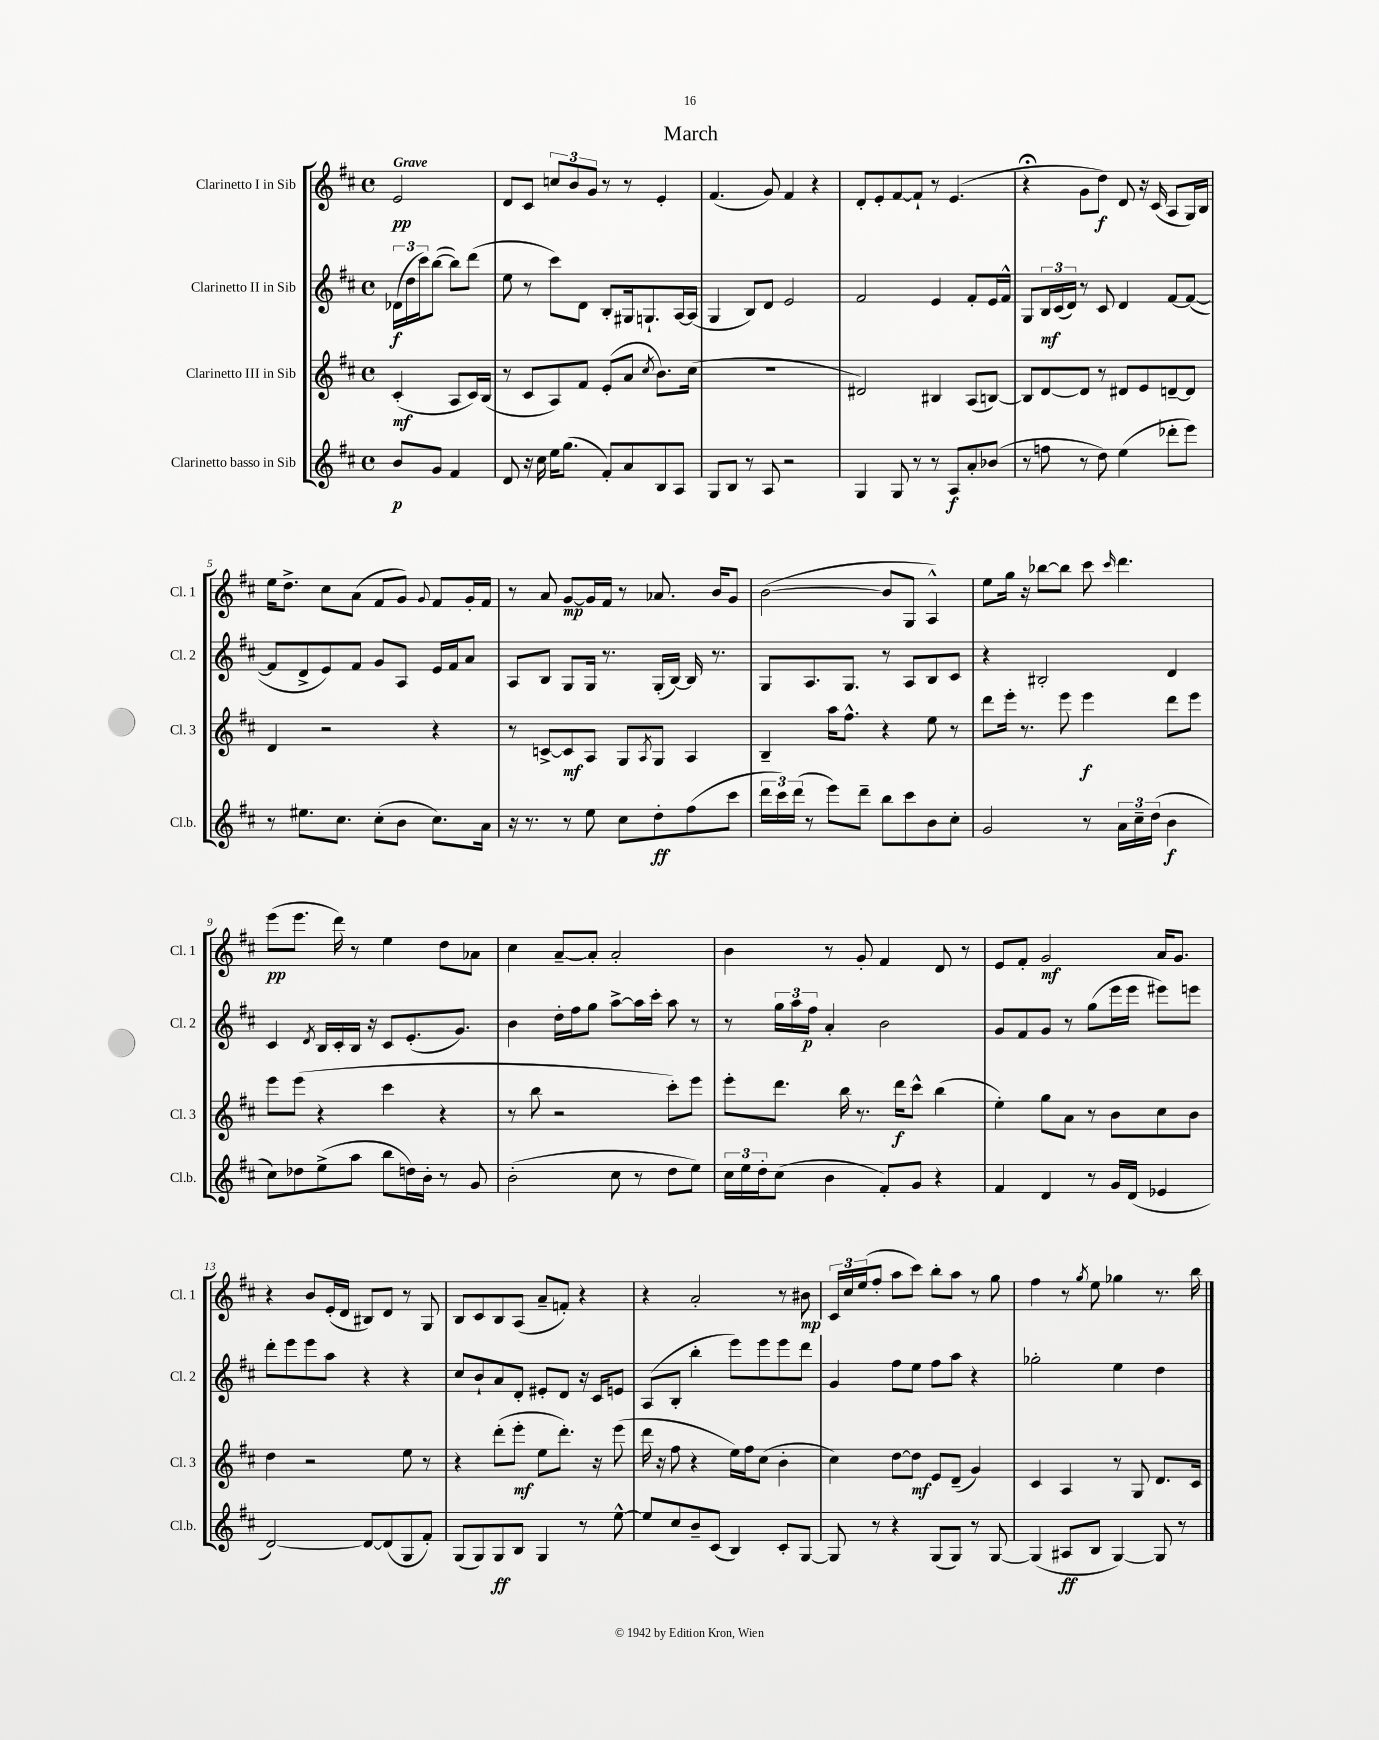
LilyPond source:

\header { title = "March" }
<<
\new StaffGroup <<
\new Staff = "s0" \with { instrumentName = "Clarinetto I in Sib" shortInstrumentName = "Cl. 1" } {
    \clef treble \key d \major \defaultTimeSignature \time 4/4 \partial 2 \tempo "Grave"
    e'2\pp |
    d'8 cis'8 \tuplet 3/2 { c''8 b'8 g'8 } r8 r8 e'4-. |
    fis'4.( g'8) fis'4 r4 |
    d'8-. e'8-. fis'8~ fis'8-! r8 e'4.( |
    r4\fermata g'8 d''8\f) d'8 r16 cis'16( a8 g16) b16 |
    e''16 d''8.-> cis''8 a'8( fis'8 g'8) \appoggiatura { g'8 } fis'8 g'16-. fis'16 |
    r8 a'8 g'8~\mp g'16 fis'16 r8 aes'8. b'16 g'8 |
    b'2~( b'8 g8 a4-^) |
    e''8 g''16 r16 bes''8~ bes''8 cis'''8 \grace { cis'''16 } d'''4. |
    e'''8\pp( e'''8. d'''16) r8 e''4 d''8 aes'8 |
    cis''4 a'8~-- a'8-. a'2-. |
    b'4 r8 g'8-. fis'4 d'8 r8 |
    e'8 fis'8-. g'2\mf a'16 g'8. |
    r4 b'8 e'16-.( d'16 bis8) d'8 r8 g8 |
    b8 cis'8 b8 a8( a'8-- f'8-.) r4 |
    r4 a'2-. r8 bis'8\mp |
    \tuplet 3/2 { cis'16 cis''16 e''16( } fis''8-. a''8 cis'''8) b''8-. a''8 r8 g''8 |
    fis''4 r8 \acciaccatura { g''8 } e''8 ges''4 r8. b''16 \bar "|." |
}
\new Staff = "s1" \with { instrumentName = "Clarinetto II in Sib" shortInstrumentName = "Cl. 2" } {
    \clef treble \key d \major \defaultTimeSignature \time 4/4 \partial 2
    \tuplet 3/2 { des'16\f( d''16 cis'''16) } b''8~( b''8) d'''8( |
    e''8 r8 cis'''8) d'8 b8-. gis16 g8.-! a16~ a16( |
    g4 b8) d'8 e'2 |
    fis'2 e'4 fis'8-. e'16 fis'16-^ |
    g8 \tuplet 3/2 { b16\mf cis'16( d'16) } r8 cis'8 d'4 fis'8~ fis'8~( |
    fis'8 d'8-> e'8) fis'8 g'8 a8 e'16 fis'16 a'8 |
    a8 b8 g8 g16 r8. g16-.( b16~) b16 r8. |
    g8 a8. g8. r8 a8 b8 cis'8 |
    r4 bis2-. d'4 |
    cis'4 \acciaccatura { d'8 } b16 cis'16-. b16 r16 cis'8 e'8.-.( g'8.) |
    b'4 d''16-. fis''16 g''8 a''8~-> a''16 cis'''16-. a''8 r8 |
    r8 \tuplet 3/2 { g''16 a''16 fis''16\p } a'4-. b'2 |
    g'8 fis'8 g'8 r8 g''8( e'''16 e'''16 eis'''8) e'''8 |
    d'''8-. e'''8 e'''8 a''8 r4 r4 |
    cis''8 b'8-! a'8 d'8-. eis'8-. d'8 r16 cis'16 e'8 |
    a8( b8-. b''4-. e'''8) e'''8 e'''8 d'''8 |
    g'4 fis''8 e''8 fis''8 a''8 r4 |
    ges''2-. e''4 d''4 \bar "|." |
}
\new Staff = "s2" \with { instrumentName = "Clarinetto III in Sib" shortInstrumentName = "Cl. 3" } {
    \clef treble \key d \major \defaultTimeSignature \time 4/4 \partial 2
    cis'4-.\mf( a8 cis'16) b16( |
    r8 cis'8 a8) fis'8 e'8-.( a'8 \acciaccatura { cis''8 } b'8.) cis''16( |
    R1 |
    dis'2) bis4 a8( b8~) |
    b8 d'8~ d'8 r8 dis'8 e'8 d'8~-- d'8 |
    d'4 r2 r4 |
    r8 c'8~-> c'8\mf a8 g8 \acciaccatura { a8 } g8 a4 |
    b4-- a''16 fis''8.-^ r4 e''8 r8 |
    d'''8 e'''16-. r8. e'''8 e'''4\f d'''8 e'''8 |
    e'''8 e'''8( r4 cis'''4 r4 |
    r8 b''8 r2 cis'''8-.) e'''8 |
    e'''8-. d'''8. b''16 r8. d'''16\f cis'''8-^ b''4( |
    e''4-.) g''8 a'8 r8 b'8 cis''8 b'8 |
    d''4 r2 e''8 r8 |
    r4 d'''8-.( e'''8-.\mf e''8 d'''8.-.) r16 e'''8( |
    d'''16 r16 fis''8 r4 e''16) fis''16 cis''8( b'4-. |
    cis''4) d''8~ d''8\mf e'8 d'8--( g'4) |
    cis'4 a4 r8 g8 d'8. cis'16 \bar "|." |
}
\new Staff = "s3" \with { instrumentName = "Clarinetto basso in Sib" shortInstrumentName = "Cl.b." } {
    \clef treble \key d \major \defaultTimeSignature \time 4/4 \partial 2
    b'8\p g'8 fis'4 |
    d'8 r16 cis''16 e''16 g''8.( fis'8-.) a'8 b8 a8 |
    g8 b8 r8 a8 r2 |
    g4 g8 r8 r8 a8\f a'8-. bes'8( |
    r8 f''8 r8 d''8) e''4( des'''8-. e'''8) |
    r8 eis''8. cis''8. cis''8-.( b'8 cis''8.) a'16 |
    r16 r8. r8 e''8 cis''8 d''8-.\ff fis''8( cis'''8 |
    \tuplet 3/2 { d'''16 cis'''16) d'''16( } r8 e'''8) d'''8-- b''8 cis'''8 b'8 cis''8-. |
    g'2 r8 \tuplet 3/2 { a'16 cis''16-- d''16( } b'4\f |
    cis''8) des''8 e''8->( a''8 b''8 d''16) b'16-. r8 g'8 |
    b'2-.( cis''8 r8 d''8 e''8) |
    \tuplet 3/2 { cis''16 e''16 d''16-. } cis''8( b'4 fis'8-.) g'8 r4 |
    fis'4 d'4 r8 g'16 d'16( ees'4 |
    d'2~) d'8~ d'8( g8 fis'8-.) |
    g8( g8) g8\ff b8 g4 r8 e''8~-^ |
    e''8 cis''8 b'8-- cis'8( b4) cis'8-. g8~ |
    g8 r8 r4 g8( g8) r8 g8~ |
    g4( ais8\ff b8 g4~) g8 r8 \bar "|." |
}
>>
>>
